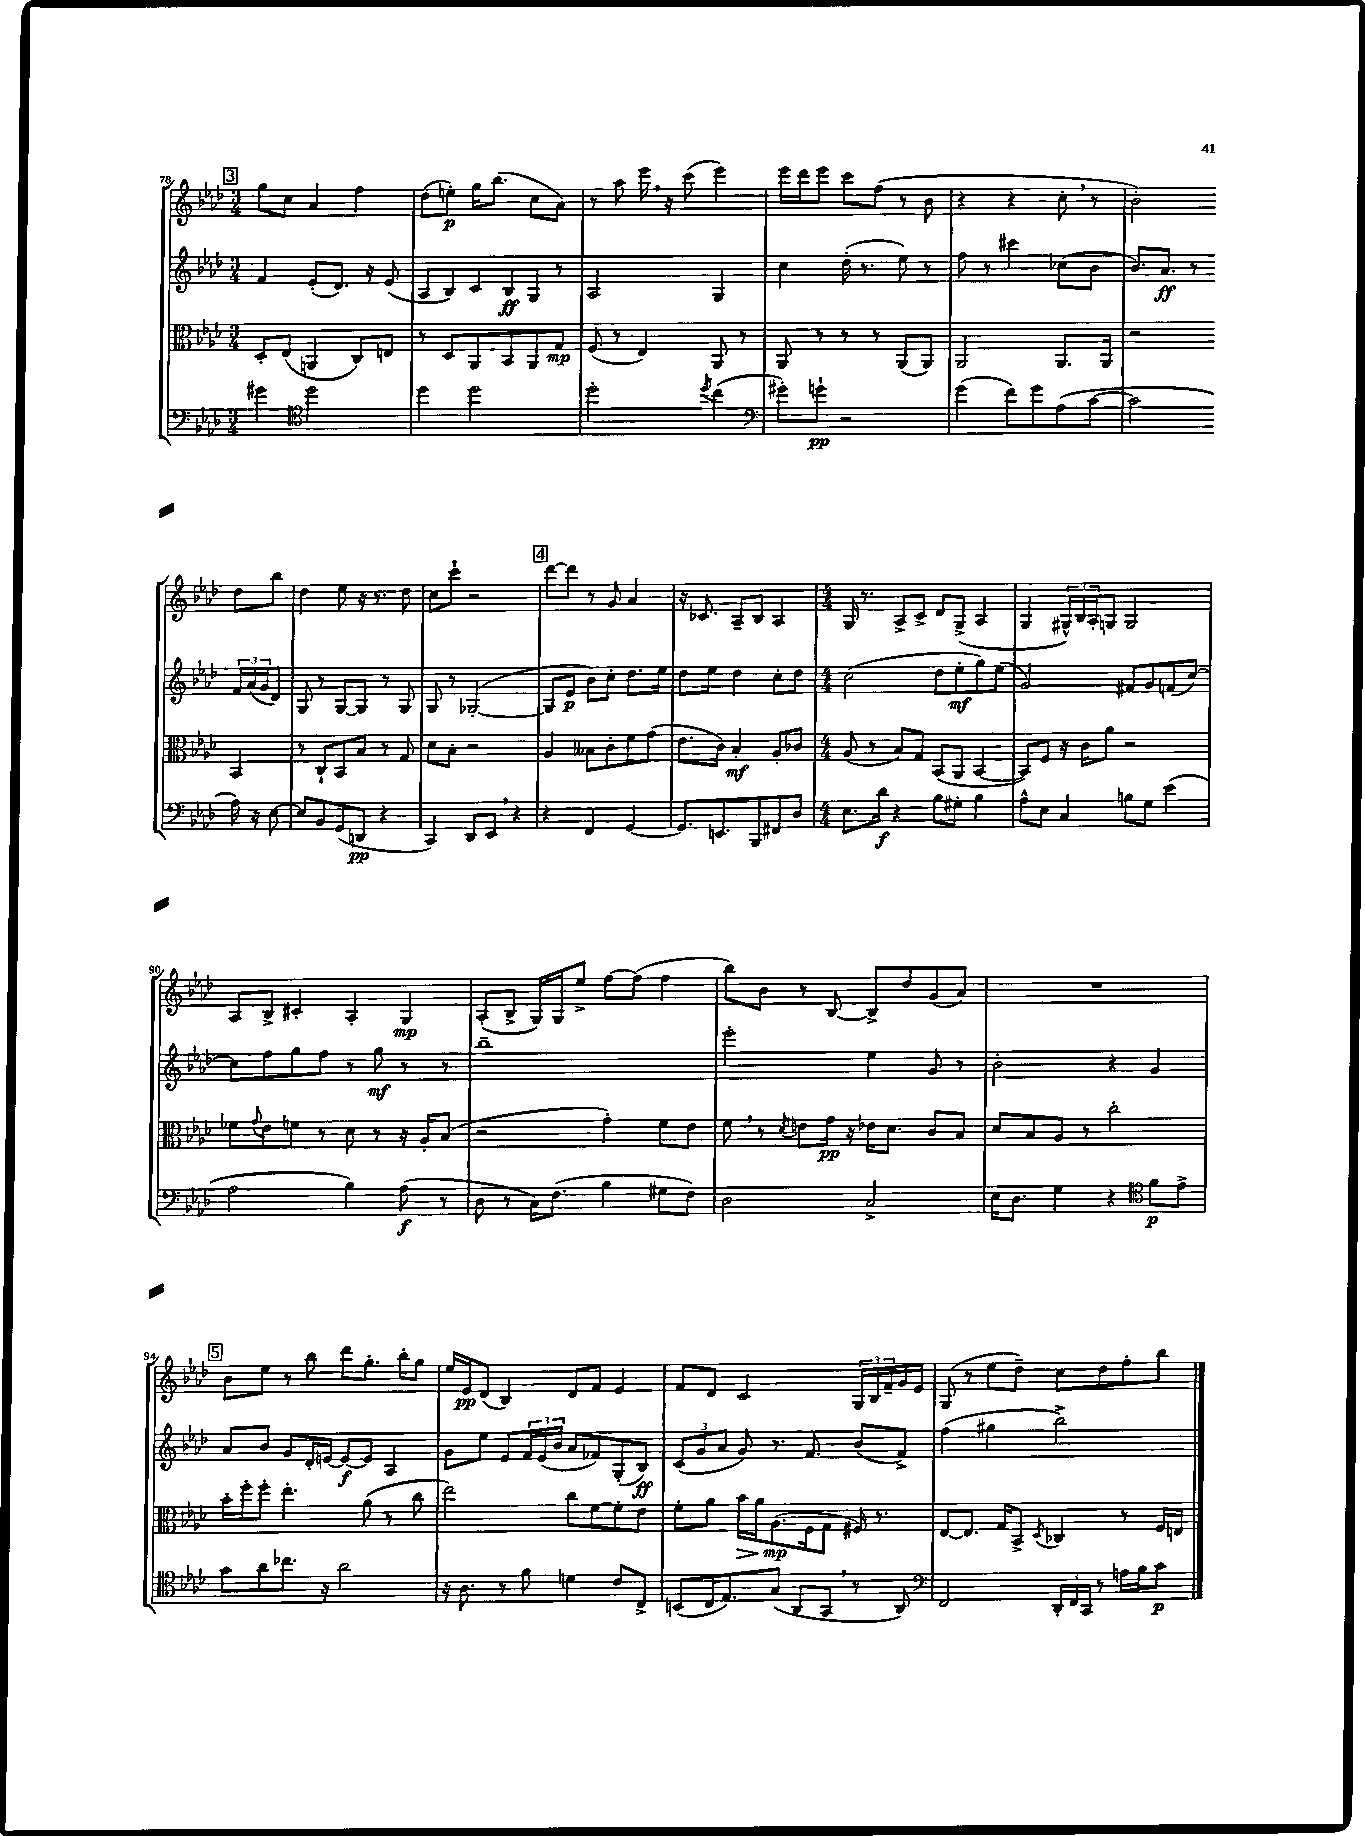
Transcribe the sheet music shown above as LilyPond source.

<<
\new StaffGroup <<
\new Staff = "s0" {
    \clef treble \key aes \major \numericTimeSignature \time 3/4
    \mark \markup { \box "3" } g''8 c''8 aes'4 f''4 |
    des''8( e''8-.\p) g''16 bes''8.( c''8 aes'8) |
    r8 aes''8 ees'''16 \breathe r16 c'''8( ees'''4) |
    ees'''16 des'''16 ees'''8 c'''8 f''8( r8 bes'8 |
    r4 r4 c''8-. \breathe r8 |
    bes'2-.) des''8 bes''8 |
    des''4 ees''8 r16 r8. des''8 |
    c''8 c'''8-! r2 |
    \mark \markup { \box "4" } des'''8~ des'''8 r8 g'8 aes'4 |
    r16 ces'8. aes8-- bes8 aes4 |
    \numericTimeSignature \time 4/4 g16 r8. aes8-> c'8-> des'8 g8->( aes4 |
    g4 \tuplet 3/2 { gis16-^) bes16 aes16-. } g8 g2 |
    aes8 bes8-> cis'4-. aes4-. g4\mp |
    aes8-.( bes8-> g16) g16 ees''8-> f''8~ f''8( f''4 |
    bes''8) bes'8 r8 bes8~ bes8-> des''8 g'8( aes'8) |
    R1 |
    \mark \markup { \box "5" } bes'8 ees''8 r8 bes''8 des'''8 g''8.-. bes''16-. g''8 |
    ees''16 ees'16\pp des'8( bes4) des'8 f'8 ees'4 |
    f'8 des'8 c'2 \tuplet 3/2 { g16 bes16 f'16-- } g'16 ees'16 |
    g8( r8 ees''8 des''8--) c''8 des''8 f''8-. bes''8 \bar "|." |
}
\new Staff = "s1" {
    \clef treble \key aes \major \numericTimeSignature \time 3/4
    \mark \markup { \box "3" } f'4 ees'8-.( des'8.) r16 ees'8( |
    aes8 bes8) c'8 bes8\ff g8 r8 |
    aes2 g4 |
    c''4 des''16-.( r8. ees''8) r8 |
    f''8 r8 cis'''4 ces''8( bes'8 |
    bes'8.) aes'8.\ff r8 \tuplet 3/2 { f'16 aes'16( g'16 } des'8) |
    g8 r8 g8~ g8 r8 g8 |
    g8 r8 ges2~-.( |
    \mark \markup { \box "4" } ges8 ees'8\p bes'8) c''8-. des''8. ees''16 |
    des''8 ees''8 des''4 c''8-. des''8 |
    \numericTimeSignature \time 4/4 c''2( des''8 ees''8-.\mf g''8) ees''8( |
    g'2) fis'8 g'8 f'8( c''8~) |
    c''8 f''8 g''8 f''8 r8 g''8\mf r8 r8 |
    bes''1-- |
    ees'''2-. ees''4 g'8 r8 |
    bes'2-. r4 g'4 |
    \mark \markup { \box "5" } aes'8 bes'8 g'8 des'16-. e'16~ e'8~\f e'8 aes4 |
    g'8 ees''8 ees'8 \tuplet 3/2 { f'16 ees'16( bes'16 } aes'8 fes'8) g8-.( bes8\ff) |
    \tuplet 3/2 { c'8( g'8 aes'8 } g'8) r8. f'8. bes'8( f'8->) |
    f''4( gis''4 bes''2->) \bar "|." |
}
\new Staff = "s2" {
    \clef alto \key aes \major \numericTimeSignature \time 3/4
    \mark \markup { \box "3" } des8-. ees8( a,4 c8) e8 |
    r8 des8 aes,8 bes,8 aes,8 g8\mp |
    f8( r8 ees4) aes,8 r8 |
    aes,8 r8 r8 r8 aes,8( aes,8) |
    aes,2 aes,8. aes,16 |
    r2 bes,4 |
    r8 c8-! bes,8 bes8 r8 g8 |
    des'8 bes8-. r2 |
    \mark \markup { \box "4" } aes4 beses8 c'8-. f'8 g'8( |
    ees'8. c'16) bes4-.\mf aes8-. ces'8 |
    \numericTimeSignature \time 4/4 aes8( r8 bes8) g8 bes,8( aes,8 bes,4~ |
    bes,8) f8 r16 c'16 aes'8 r2 |
    fes'8 \appoggiatura { g'8 } ees'8 f'8 r8 des'8 r8 r16 aes16-. bes8( |
    r2 g'4-.) f'8 ees'8 |
    f'8 \breathe r8 \acciaccatura { des'8 } e'8 g'16\pp r16 ees'16 des'8. c'8 bes8 |
    des'8 bes8 aes8 r8 c''2-. |
    \mark \markup { \box "5" } bes'16-. f''16-. f''8-. ees''4.-. aes'8( r8 c''8 |
    ees''2) c''8 f'8~ f'8-. ees'8 |
    f'8-. aes'8 bes'16\> aes'16 aes8.\mp\!( f16 g8 fis16) r8. |
    ees8~ ees8. g16 bes,8-> \acciaccatura { des8 } ces4 r8 f16 e16 \bar "|." |
}
\new Staff = "s3" {
    \clef bass \key aes \major \numericTimeSignature \time 3/4
    \mark \markup { \box "3" } gis'4 \clef tenor des''2 |
    des''4 des''2 |
    des''2-. \acciaccatura { des''8 } c''4( |
    \clef bass gis'8-.) g'8-!\pp r2 |
    g'4( f'8) g'8 aes8( c'8~ |
    c'2 aes16) r16 ees8~ |
    ees8 bes,8 g,8( d,8\pp r4 |
    c,4) des,8 ees,8 \breathe r4 |
    \mark \markup { \box "4" } r4 f,4 g,4~ |
    g,8. e,8. bes,,8 fis,8 des8 |
    \numericTimeSignature \time 4/4 ees8. des'16\f r4 bes8 gis8-. bes4 |
    aes8-^ ees8 c4 b8 g8 ees'4( |
    aes2 bes4) aes8\f( r8 |
    des8 r8 c16) f8.( bes4 gis8 f8) |
    des2 c2-> |
    ees16 des8. g4 r4 \clef tenor f'8\p ees'8-> |
    \mark \markup { \box "5" } g'8 aes'8 ces''8. r16 aes'2 |
    r16 aes8. r8 f'8 d'4 c'8 c8-> |
    b,8( c16 ees8.) g8( aes,8 g,8 \breathe r8 aes,8) |
    \clef bass f,2 \tuplet 3/2 { des,16-. f,16 c,16 } r8 a16 bes16 c'8\p \bar "|." |
}
>>
>>
\layout { \context { \Score currentBarNumber = #78 } }
